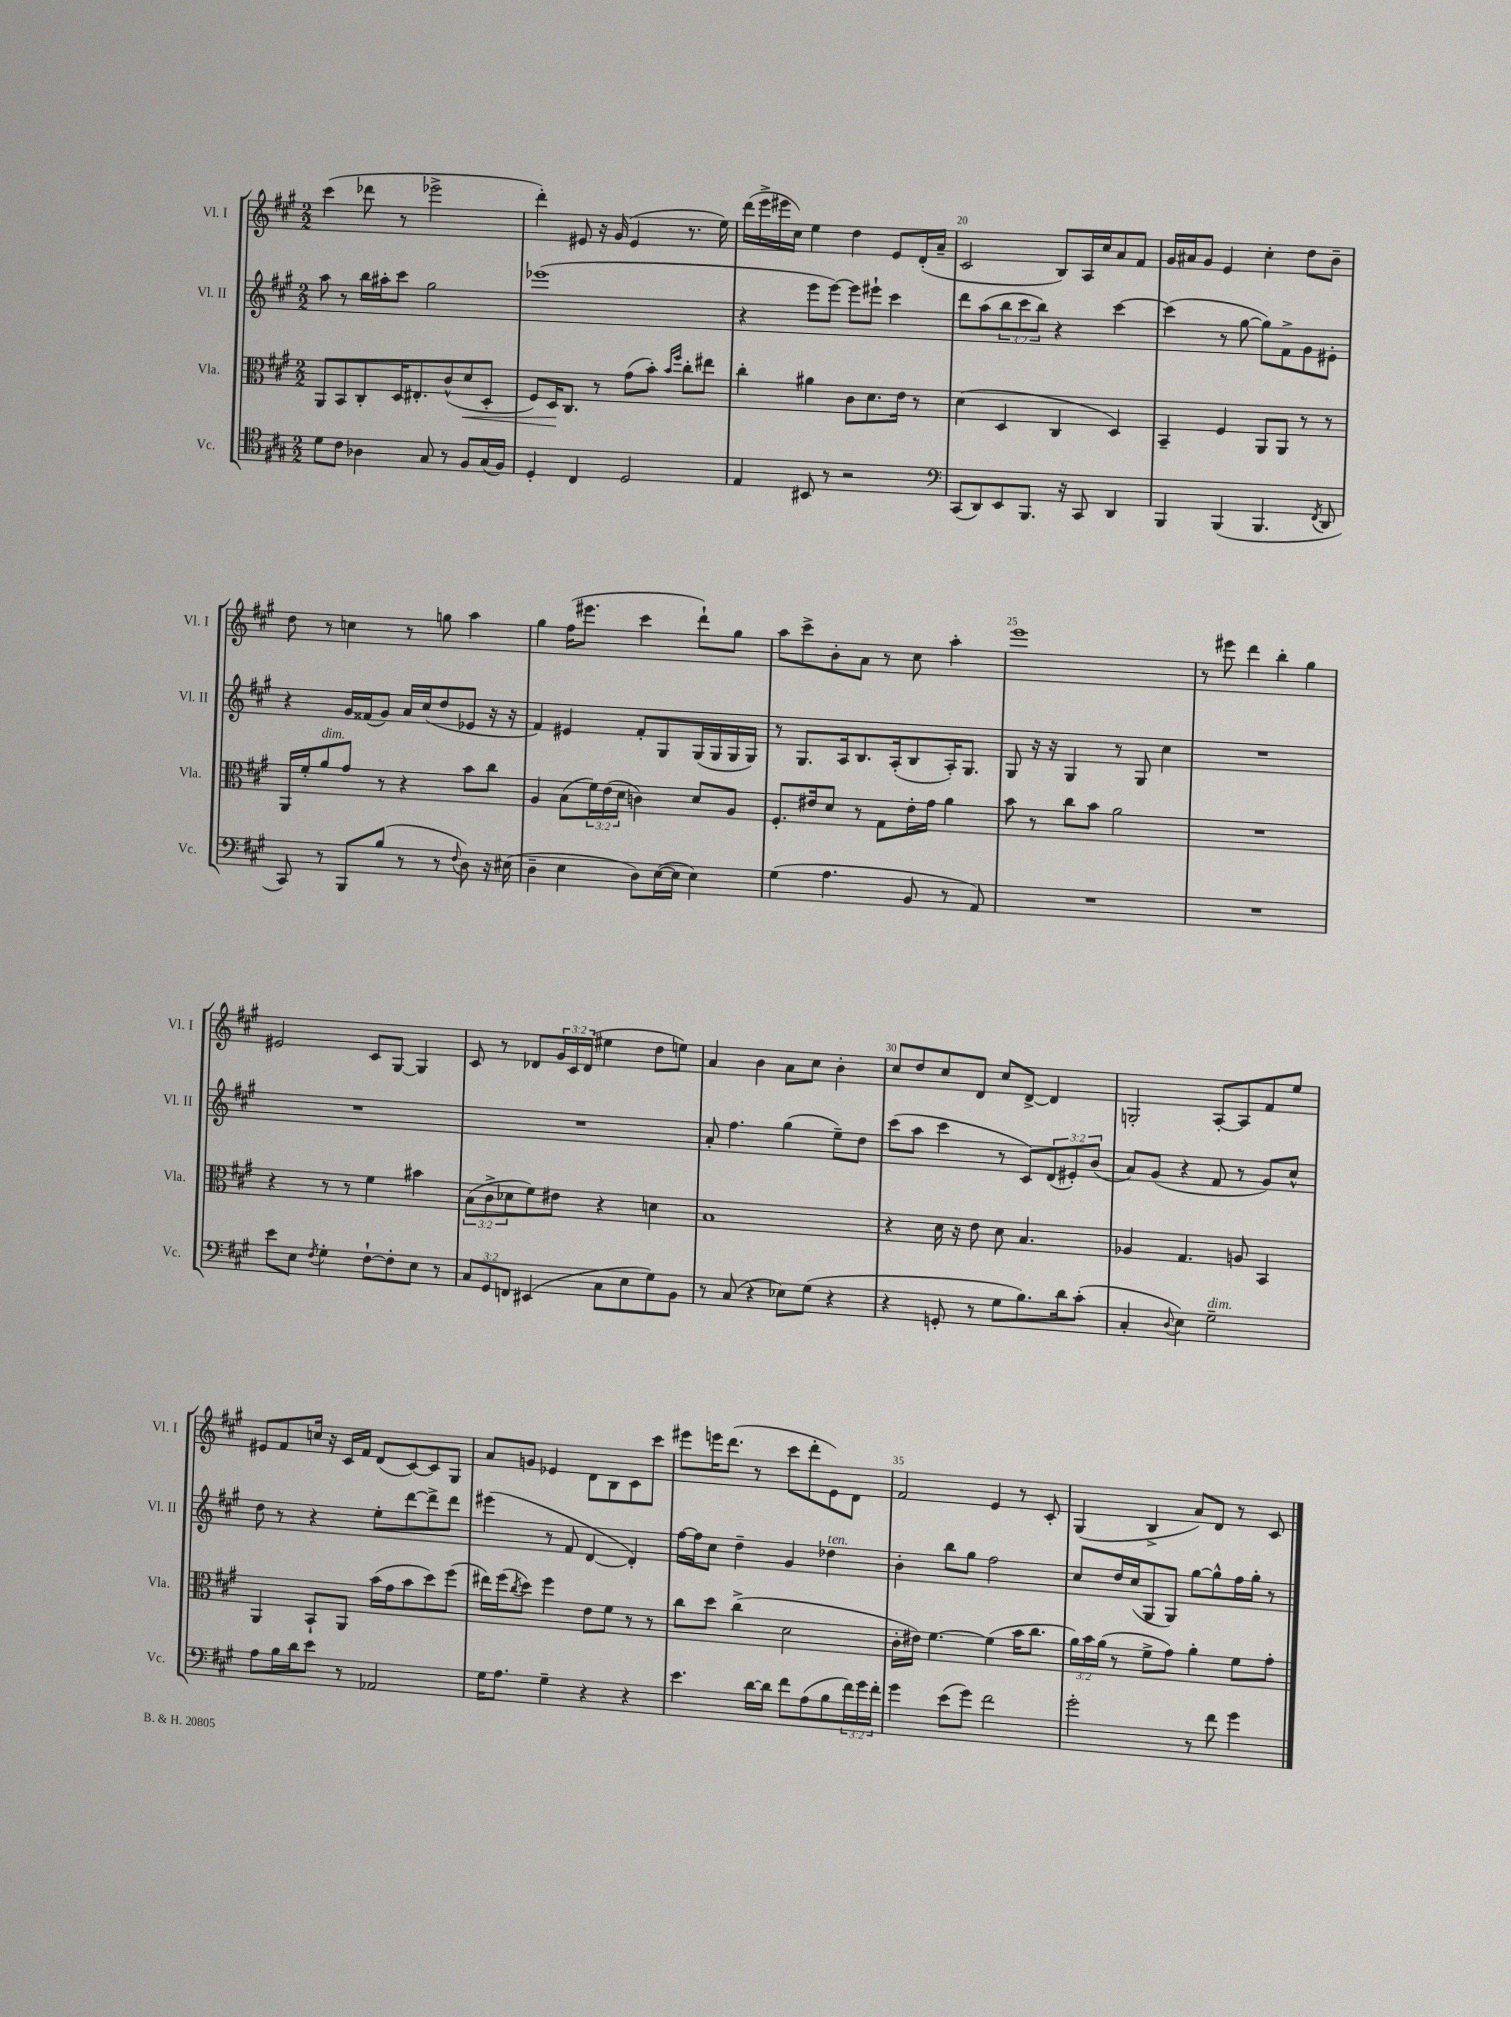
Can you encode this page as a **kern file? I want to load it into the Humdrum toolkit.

**kern	**kern	**dynam	**kern	**kern
*part4	*part3	*part3	*part2	*part1
*staff4	*staff3	*staff3	*staff2	*staff1
*I"Vc.	*I"Vla.	*	*I"Vl. II	*I"Vl. I
*I'Vc.	*I'Vla.	*	*I'Vl. II	*I'Vl. I
*clefC4	*clefC3	*	*clefG2	*clefG2
*k[f#c#g#]	*k[f#c#g#]	*	*k[f#c#g#]	*k[f#c#g#]
*M2/2	*M2/2	*	*M2/2	*M2/2
=17	=17	=17	=17	=17
8d\L	8AA/L	.	8aa\	(4ccc#\
8c#\J	8BB/	.	8r	.
4A-X\	8C#'/	.	16bb\LL	8ddd-X\
.	.	.	16aa#X'\J	.
.	16D/K	.	8ccc#\J	8r
.	8.E#X'/	.	.	.
8G#/	.	.	2gg#\	2eee-X^\
8r	(8c#^^/	.	.	.
!	!	!LO:HP:b	!	!
8F#/L	8d/	<	.	.
(16G#/L	8D'/J	.	.	.
16F#/JJ)	.	.	.	.
=18	=18	=18	=18	=18
4D'/	8F#/L)	.	(1eee-X	4ddd'\)
.	16D/K	.	.	.
.	8.C#/J	[	.	.
4C#/	.	.	.	8e#X/
.	8r	.	.	16r
.	.	.	.	(16g#/
2D/	(8g#\L	.	.	4e#/
.	8b'\J)	.	.	.
.	16qqb/LL	.	.	.
.	16qqff#/JJ	.	.	.
.	8cc#'\L	.	.	8.r
.	8ee#X\J	.	.	.
.	.	.	.	16ee\)
=19	=19	=19	=19	=19
4E/	4cc#'\	.	4r	(16ddd\LL
.	.	.	.	16eee^\
.	.	.	.	16eee#X\
.	.	.	.	16cc#\JJ)
8BB#X/	4a#X\	.	8eee\L	4ee\
8r	.	.	[8eee\J)	.
2r	8c#\L	.	8eee\L]	4dd\
.	8.d\	.	8eee#X`\J	.
.	.	.	4ccc#\	8e/L
.	16e\Jk	.	.	.
.	8r	.	.	(16d'/L
.	.	.	.	16a~/JJ
=20	=20	=20	=20	=20
*clefF4	*	*	*	*
(8CC#/L	(4d\	.	8ddd\L	2c#/
8DD/)	.	.	(8aa\	.
8EE/	4D/	.	12bb\	.
.	.	.	12ccc#\	.
8.BBB/J	.	.	.	.
.	.	.	12bb\J)	.
.	4C#/	.	4r	8B/L)
16r	.	.	.	.
8CC#/	.	.	.	16A/L
.	.	.	.	16cc#/J
4DD/	4D/)	.	[4ccc#\	8a/
.	.	.	.	8f#/J
=21	=21	=21	=21	=21
4BBB/	4BB~/	.	(4ccc#\]	16g#/LL
.	.	.	.	16a#X/J
.	.	.	.	8g#/J
(4BBB/	4F#/	.	8r	4e/
.	.	.	[8gg#\	.
4.BBB/	8AA/L	.	8gg#\L])	4cc#'\
.	8AA/J	.	8f#^\	.
.	8r	.	8g#\	8dd\L
8qFF#/	.	.	.	.
8DD/	8r	.	8e#X'\J	8b~\J
!!LO:LB:g=z
=22	=22	=22	=22	=22
8CC#/)	16AA/LL	.	4r	8dd\
.	16f#'/J	.	.	.
!	!LO:TX:a:i:t=dim.	!	!	!
8r	8a/	.	.	8r
8BBB/L	8g#/J	.	16g#/LL	4ccn\
.	.	.	(16f##X/J	.
(8B/J	8r	.	8g#/J)	.
8r	4r	.	16a/LL	8r
.	.	.	(16cc#/J	.
8r	.	.	8dd/	8ggn\
8qqF#/	.	.	.	.
8D\)	8b\L	.	8e-X/J	4aa\
16r	8cc#\J	.	16r	.
(16E#X\	.	.	16r	.
=23	=23	=23	=23	=23
4D~\	4A/	.	4f#/)	4gg#\
4E\	(8B\L	.	4e#X/	(16ff#\KL
.	.	.	.	8.eee#X\J
.	24f#\L)	.	.	.
.	(24e\	.	.	.
.	24d\JJ	.	.	.
8D\L)	4cn\)	.	8f#'/L	4ccc#\
([16E\L	.	.	8G#/	.
16E\JJ]	.	.	.	.
4E\)	8d/L	.	(16G#/L	8ddd`\L)
.	.	.	16G#/	.
.	8A/J	.	16G#/	8gg#\J
.	.	.	16G#/JJ)	.
=24	=24	=24	=24	=24
(4G#\	8.F#'/L	.	8r	8aa\L
.	.	.	8.G#/L	8ccc#^\
.	16e#X/k	.	.	.
4.A\	8d/J	.	.	8b'\
.	.	.	16A/k	.
.	8r	.	8.B/	8a\J
.	8G#\L	.	.	8r
.	.	.	(16A'/k	.
8BB/	16e#'\L	.	8B/	8cc#\
.	16g#\JJ	.	.	.
8r	4a\	.	16A'/K)	4aa'\
.	.	.	8.G#/J	.
8AA/)	.	.	.	.
=25	=25	=25	=25	=25
1r	8b\	.	8G#/	1eee
.	8r	.	16r	.
.	.	.	16r	.
.	8cc#\L	.	4G#/	.
.	8b\J	.	.	.
.	2a\	.	8r	.
.	.	.	8G#/	.
.	.	.	4cc#\	.
=26	=26	=26	=26	=26
1r	1r	.	1r	8r
.	.	.	.	8eee#X\
.	.	.	.	4ddd\
.	.	.	.	4bb'\
.	.	.	.	4gg#\
!!LO:LB:g=z
=27	=27	=27	=27	=27
8e\L	4r	.	1r	2e#X/
8E\J	.	.	.	.
8qF#/	.	.	.	.
4G#'\	8r	.	.	.
.	8r	.	.	.
[8F#`\L	4f#\	.	.	8c#/L
8F#'\]	.	.	.	[8G#/J
8E\J	4b#X\	.	.	4G#/]
8r	.	.	.	.
=28	=28	=28	=28	=28
12C#/L	(12B\L	.	1r	8c#/
12GG#/	12c#^\	.	.	.
.	.	.	.	8r
12FFn/J	12d-X\	.	.	.
(4EE#X/	8f#\)	.	.	8d-X/L
.	8e#X\J	.	.	24g#/L
.	.	.	.	24c#/
.	.	.	.	(24d-/JJ
8C#\L	4r	.	.	4ee#X\
8E\	.	.	.	.
8G#\)	4dn\	.	.	8dd\L
8BB\J	.	.	.	8een\J)
=29	=29	=29	=29	=29
8r	1B	.	8a'/	4a/
(8C#/	.	.	4.ff#\	.
4r	.	.	.	4b\
8E-X\L)	.	.	(4gg#\	8a\L
(8G#\J	.	.	.	8cc#\J
4r	.	.	8ee~\L)	4b'\
.	.	.	8dd\J	.
=30	=30	=30	=30	=30
4r	4r	.	(8ccc#\L	8cc#/L
.	.	.	8aa\J	8dd/
8GGn'/	16d\	.	4ccc#\	8cc#/
.	16r	.	.	.
8r	8e\	.	.	8d/J
8G#\L	8d\	.	8r	8cc#/L
8.B\)	4.B/	.	8c#/L)	[8d^/J
.	.	.	(12d/	4d/]
16d\k	.	.	.	.
.	.	.	12e#X'/)	.
(8c#'\J	.	.	.	.
.	.	.	(12b/J	.
=31	=31	=31	=31	=31
4C#'/	4A-X/	.	8a/L)	2Gn'/
.	.	.	(8g#/J	.
8qqD/	.	.	.	.
4E\)	4.G#/	.	4r	.
!LO:TX:a:i:t=dim.	!	!	!	!
2G#~\	.	.	8f#/	[8A'/L
.	8An/	.	8r	8A/]
.	4BB/	.	8g#/L)	8f#/
.	.	.	8cc#^^/J	8ee/J
!!LO:LB:g=z
=32	=32	=32	=32	=32
8A\L	4AA/	.	8dd\	8e#X/L
16B\L	.	.	8r	8f#/
16d\J	.	.	.	.
8e\J	8BB`/L	.	4r	16ccn/Jk
.	.	.	.	16r
8r	8AA/J	.	.	16c#/LL
.	.	.	.	16f#/JJ
2AA-X/	(16b\LL	.	8ee'\L	(8d/L
.	16g#\J	.	.	.
.	8b\	.	[8ddd\	[8c#/)
.	8dd\)	.	8ddd^\]	8c#/]
.	(8ff#\J	.	8ddd\J	8G#/J
=33	=33	=33	=33	=33
16G#\KL	16ee#X\LL)	.	(4eee#X\	8a/L
8.A\J	(16ff#\J	.	.	.
.	8qcc#/	.	.	.
.	8dd\J)	.	.	8gn/J
4G#~\	4ff#\	.	8r	4e-X/
.	.	.	8f#/	.
4r	8e\L	.	[4d/	8d\L
.	8f#\J	.	.	8B\
4r	8r	.	4d'/])	8c#\
.	8r	.	.	8ccc#\J
=34	=34	=34	=34	=34
4.e\	8cc#\L	.	[16ff#\LL	8eee#X\L
.	.	.	16ff#\J]	.
.	8dd\J	.	8cc#\J	16eeen\K
.	.	.	.	(8.ddd\J
.	(4cc#^\	.	4dd~\	.
[16d\LL	.	.	.	8r
16d\JJ]	.	.	.	.
8f#\L	2d\	.	4g#/	8ccc#\L
(8A\	.	.	.	8ddd'\
!	!	!	!LO:TX:a:i:t=ten.	!
8B\	.	.	4dd-X\	8e\)
24f#\L)	.	.	.	8d\J
24g#\	.	.	.	.
24f#'\JJ	.	.	.	.
=35	=35	=35	=35	=35
4g#\	16c#'\LL	.	4b'\	2f#/
.	16e#X\JJ)	.	.	.
.	[4.f#\	.	.	.
(8e\L	.	.	8bb\L	.
8g#\J)	.	.	8gg#\J	.
2f#\	(4f#\]	.	2ff#\	4e/
.	16b\KL	.	.	8r
.	8.cc#\J	.	.	.
.	.	.	.	8c#'/
=36	=36	=36	=36	=36
2g#'\	24a\LL)	.	8cc#/L	(4G#/
.	24b\	.	.	.
.	(24a\JJ	.	.	.
.	8r	.	16dd/L	.
.	.	.	(16cc#/J	.
.	8f#^\L	.	8G#/	4B^/
.	8g#\J)	.	8G#/J)	.
8r	4a'\	.	[8gg#\L	8a/L)
8f#\	.	.	8gg#^^\]	8d/J
4g#\	8f#\L	.	16ff#\L	8r
.	.	.	16gg#'\JJ	.
.	8g#'\J	.	8r	8c#/
==	==	==	==	==
*-	*-	*-	*-	*-
